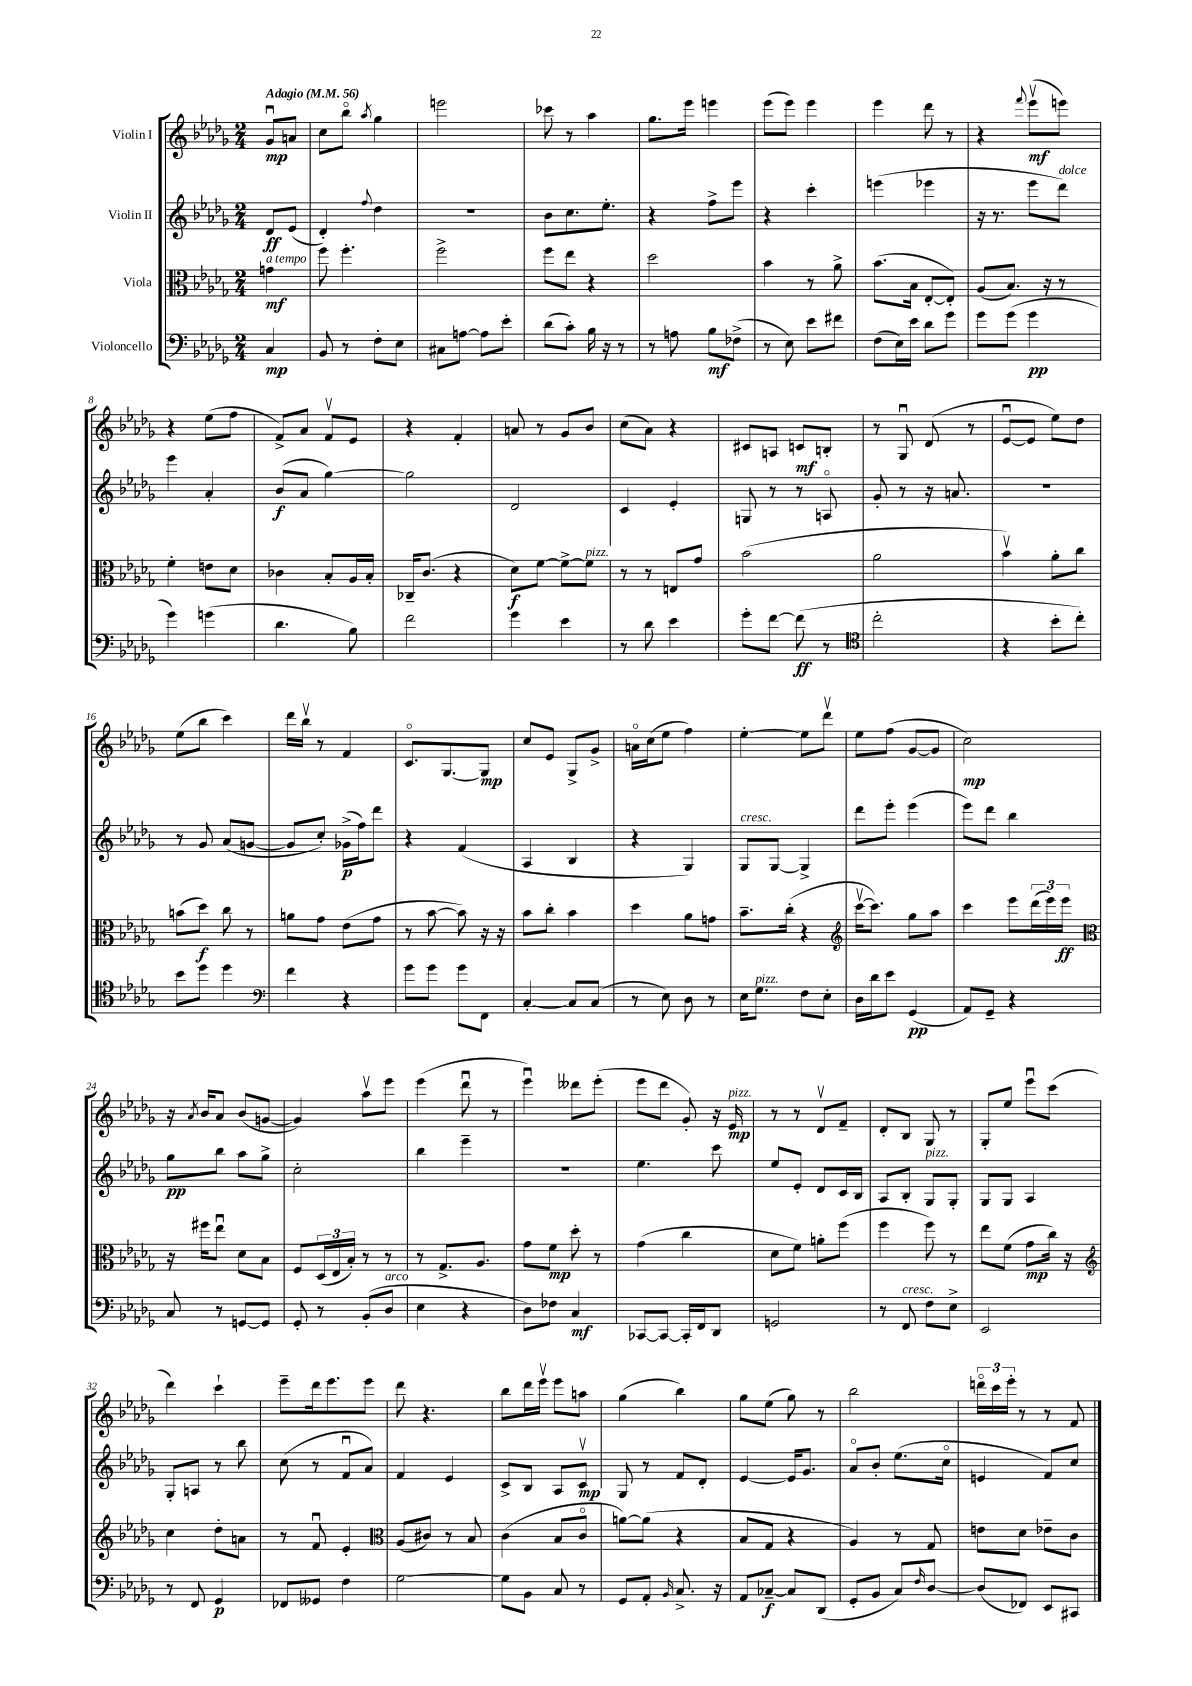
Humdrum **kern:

**kern	**kern	**kern	**kern
*staff4	*staff3	*staff2	*staff1
*clefF4	*clefC3	*clefG2	*clefG2
*k[b-e-a-d-g-]	*k[b-e-a-d-g-]	*k[b-e-a-d-g-]	*k[b-e-a-d-g-]
*M2/4	*M2/4	*M2/4	*M2/4
*MM56	*MM56	*MM56	*MM56
4C	4g	8d-	8g-u
.	.	(8e-	8a
=	=	=	=
8BB-	8ff	4d-')	8cc
8r	4.ff'	.	8bb-o
.	.	8qqff	8qaa-
8F'	.	4dd-	4gg-
8E-	.	.	.
=	=	=	=
8C#	2ff^	2r	2eee
[8A	.	.	.
8A]	.	.	.
8e-'	.	.	.
=	=	=	=
(8d-	8ff	8b-	8ccc-
8c')	8ee-	8.cc	8r
16B-	4r	.	4aa-
16r	.	8.ee-'	.
8r	.	.	.
=	=	=	=
8r	2dd-	4r	8.gg-
8A	.	.	.
.	.	.	16eee-
8B-	.	8ff^	4eee
(8F-^	.	8eee-	.
=	=	=	=
8r	4b-	4r	(8eee-
8E-)	.	.	8eee-)
8e-	8r	4ccc'	4eee-
8f#	8a-^	.	.
=	=	=	=
(8F	(8.b-	(4eee	4eee-
16E-)	.	.	.
16e-	16B-	.	.
8d-	[8E-'	4eee-	8ddd-
8g-	8E-'])	.	8r
=	=	=	=
8g-	(8A-	16r	4r
.	.	8.r	.
(8g-	8.B-)	.	.
.	.	.	8qqfff
4g-	.	8eee-	(8eee-v
.	16r	.	.
.	8r	8ddd-)	8eee)
=	=	=	=
4g-)	4f'	4eee-	4r
(4g	8e	4a-'	(8ee-
.	8d-	.	8ff
=	=	=	=
4.d-	4c-	(8b-	8f^)
.	.	8a-	8a-
.	8B-'	[4gg-)	8fv
8B-)	16A-	.	8e-
.	16B-'	.	.
=	=	=	=
2f	16C-~	2gg-]	4r
.	(8.c	.	.
.	4r	.	4f'
=	=	=	=
4g-	8d-)	2d-	8a
.	[8f	.	8r
4e-	8f^_	.	8g-
.	8f]	.	8b-
=	=	=	=
8r	8r	4c	(8cc
8d-	8r	.	8a-)
4e-	8E	4e-'	4r
.	8g-	.	.
=	=	=	=
8g-'	(2b-	8G	8c#
[8f	.	8r	8A
(8f]	.	8r	8c
8r	.	8Ao	8B'
=	=	=	=
*clefC4	*	*	*
2cc'	2a-	8g-'	8r
.	.	8r	8G-u
.	.	16r	(8d-
.	.	8.a	.
.	.	.	8r
=	=	=	=
4r	4b-v)	2r	[8e-u
.	.	.	8e-]
8b-'	8a-'	.	8ee-)
8cc')	8cc	.	8dd-
=	=	=	=
8b-	(8b	8r	(8ee-
8dd-	8dd-)	8g-	8bb-
4dd-	8cc	(8a-	4ccc)
.	8r	[8g	.
=	=	=	=
*clefF4	*	*	*
4f	8a	8g]	16ddd-
.	.	.	16bb-v
.	8g-	8cc')	8r
4r	(8e-	(16g-^	4f
.	.	16ff)	.
.	8g-	8ddd-	.
=	=	=	=
8g-	8r	4r	8.co
8g-	[8b-	.	.
.	.	.	[8.G-
8g-	8b-])	(4f	.
8FF	16r	.	8G-]
.	16r	.	.
=	=	=	=
[4C'	8b-	4A-	8cc
.	8cc'	.	8e-
8C]	4b-	4B-	8G-^
(8C	.	.	8g-^
=	=	=	=
8r	4dd-	4r	16ao
.	.	.	(16cc
8E-)	.	.	8ee-
8D-	8a-	4G-)	4ff)
8r	8g	.	.
=	=	=	=
16E-	8.b-~	8G-	[4ee-'
8.G-	.	.	.
.	.	[8G-	.
.	(16cc'	.	.
8F	4r	4G-^]	8ee-]
8E-'	.	.	8ddd-v
=	=	=	=
*	*clefG2	*	*
16D-	[16cccv	8ddd-	8ee-
16d-	8.ccc])	.	.
8e-	.	8eee-'	(8ff
(4GG-	8gg-	(4eee-	[8g-
.	8aa-	.	8g-]
=	=	=	=
8AA-)	4ccc	8eee-)	2cc)
8GG-~	.	8ddd-	.
4r	8eee-	4bb-	.
.	(24ddd-	.	.
.	24eee-)	.	.
.	24eee-	.	.
=	=	=	=
*	*clefC3	*	*
8C	16r	8gg-	16r
.	.	.	8qa-
.	16ff#	.	16b-
8r	8ee-u	8bb-	8a-
[8GG	8d-	8aa-	(8b-
8GG]	8B-	8gg-^	[8g
=	=	=	=
8GG-'	8F	2cc'	4g])
8r	(24D-	.	.
.	24E-	.	.
.	24B-')	.	.
(8BB-'	8r	.	8aa-v
8D-	8r	.	8eee-
=	=	=	=
4E-	8r	4bb-	(4eee-
.	8.G-^	.	.
4r	.	4eee-~	8ddd-u
.	8.A-	.	.
.	.	.	8r
=	=	=	=
8D-)	8g-	2r	4eee-u)
8F-	8f	.	.
4C	8dd-'	.	8ddd--
.	8r	.	(8eee-'
=	=	=	=
[8CC-	(4g-	4.ee-	8eee-
8CC-_	.	.	8ddd-
16CC-']	4cc	.	8g-')
16FF	.	.	.
8DD-	.	8ccc	16r
.	.	.	16e-
=	=	=	=
2GG	8d-	8ee-	8r
.	8f)	8e-'	8r
.	8a'	8d-	8d-v
.	(8ff	16c	8f~
.	.	16B-	.
=	=	=	=
8r	4ff	8A-	8d-'
8FF	.	8B-'	8B-
8F	8ff)	8G-	8G-
8E-^	8r	8G-'	8r
=	=	=	=
2EE-	8ee-	8G-	8G-'
.	(8f	8G-	8ee-
.	8g-	4A-	8eee-u
.	16cc)	.	(8ccc
.	16r	.	.
=	=	=	=
*	*clefG2	*	*
8r	4cc	8G-'	4ddd-)
8FF	.	8A	.
4GG-	8dd-'	8r	4ccc`
.	8a	8bb-	.
=	=	=	=
8FF-	8r	(8cc	8eee-~
8GG--	8fu	8r	16ddd-
.	.	.	8.eee-
4F	4e-'	8fu	.
.	.	8a-)	8eee-
=	=	=	=
*	*clefC3	*	*
[2G-	(8A-	4f	8ddd-
.	8c#)	.	4.r
.	8r	4e-	.
.	8B-	.	.
=	=	=	=
8G-]	(4c	8c^	8bb-
8BB-	.	8B-	16ddd-
.	.	.	16eee-v
8C	8B-	8A-	8eee-
8r	8co	8cv	8aa
=	=	=	=
8GG-	[8a)	8G-	(4gg-
8AA-'	(8a]	8r	.
16qqBB-	.	.	.
8.C^	4r	8f	4bb-)
.	.	8d-'	.
16r	.	.	.
=	=	=	=
8AA-	8B-	[4e-	8gg-
[8C-~	8G-	.	(8ee-
8C-]	4r	16e-]	8gg-)
.	.	8.g-	.
(8DD-	.	.	8r
=	=	=	=
8GG-'	4A-)	8a-o	2bb-
8BB-	.	8b-'	.
8C)	8r	(8.ee-	.
16qqF	.	.	.
[8D-	8G-	.	.
.	.	16cco	.
=	=	=	=
(8D-]	8e	4e	24dddo
.	.	.	24ccc
.	.	.	24eee-'
8FF-)	8d-	.	8r
8EE-	8e-~	8f)	8r
8CC#	8c	8cc	8f
==	==	==	==
*-	*-	*-	*-
